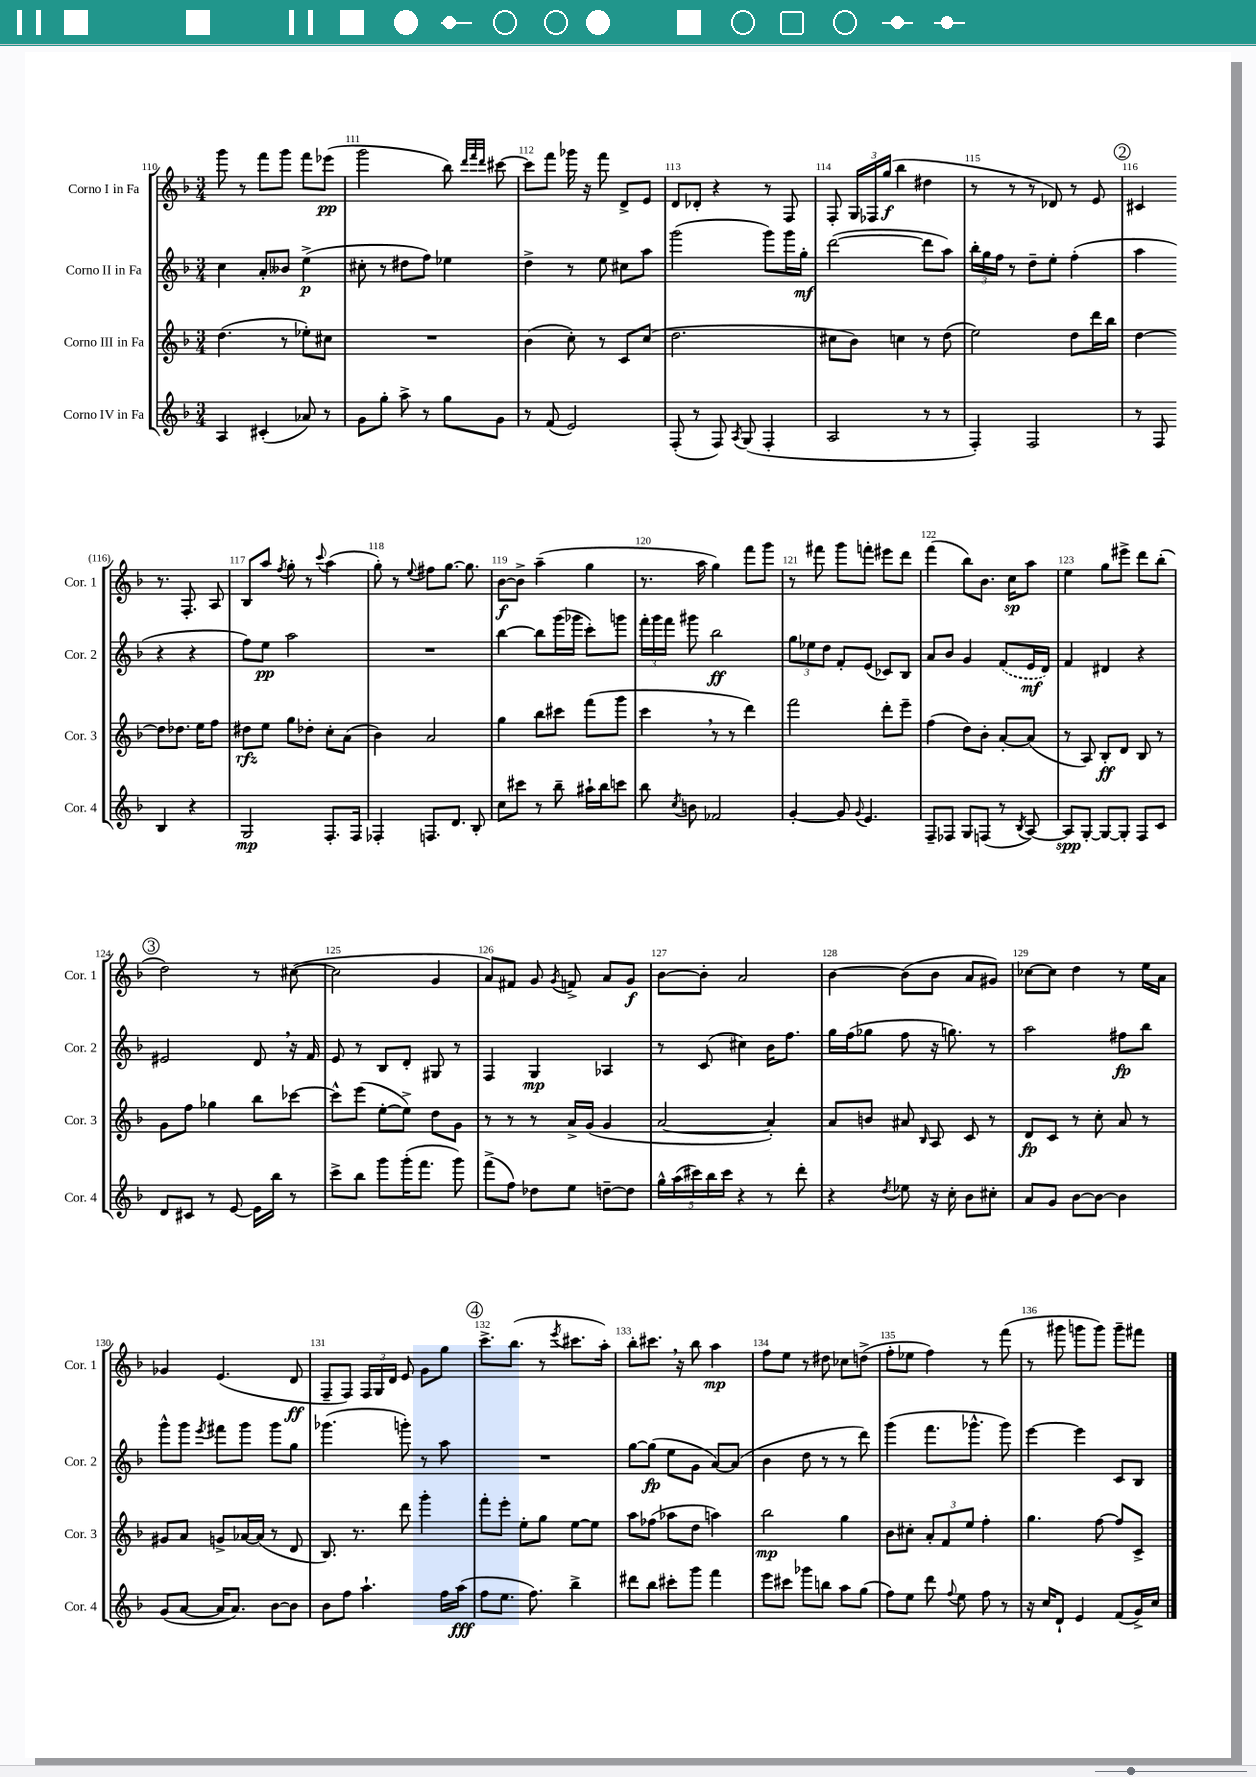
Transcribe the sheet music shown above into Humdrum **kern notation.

**kern	**kern	**kern	**kern
*staff4	*staff3	*staff2	*staff1
*clefG2	*clefG2	*clefG2	*clefG2
*k[b-]	*k[b-]	*k[b-]	*k[b-]
*M3/4	*M3/4	*M3/4	*M3/4
4A	(4.dd	4cc	8ggg
.	.	.	8r
(4c#'	.	8a'	8fff
.	8r	8b--	8ggg
8a-)	8ee-')	(4ee^	8fff
8r	8cc#	.	(8eee-
=	=	=	=
8g	2.r	8cc#'	2ggg
8gg'	.	8r	.
8aa^	.	8dd#	.
8r	.	8ff)	.
8gg	.	4ee-	8bb-)
.	.	.	32qqddd
.	.	.	32qqfff
.	.	.	32qqddd
8g	.	.	[8ccc#
=	=	=	=
8r	(4b-	4dd^	8ccc#]
(8f	.	.	8fff
2e)	8cc')	8r	16ggg-
.	.	.	16r
.	8r	8ee	8fff
.	8c	8cc#	8d^
.	(8cc	8aa	8e
=	=	=	=
(8F'	2.dd	(2ggg	8d
8r	.	.	8d-'
8F)	.	.	4r
8qA	.	.	.
(8G	.	.	.
4F'	.	8ggg)	8r
.	.	16ggg	8F
.	.	16gg'	.
=	=	=	=
2A	8cc#	([2ddd	8F'
.	8b-)	.	24G
.	.	.	24F-
.	.	.	(24gg
.	4cc	.	4bb-
8r	8r	8ddd]	4dd#
8r	(8dd	8aa)	.
=	=	=	=
4F')	2ee)	24bb-'	8r
.	.	24gg	.
.	.	24ff	.
.	.	8r	8r
2F	.	8dd~	8r
.	.	8ee'	8d-)
.	8dd	(4ff'	8r
.	16ddd	.	8e
.	16bb-	.	.
=	=	=	=
8r	[4dd	4aa	4c#
8F	.	.	.
4B-	8dd]	4r	8.r
.	8.dd-	.	.
.	.	.	8.F'
4r	.	4r	.
.	16ee	.	.
.	8ff	.	8A
=	=	=	=
2G	8dd#	8ff)	8B-
.	8ee	8ee	8aa
.	.	.	8qff
.	8gg	2aa	8gg'
.	8dd-'	.	8r
.	.	.	8qqccc
8.F'	8cc'	.	(4aa
.	(8a	.	.
16F	.	.	.
=	=	=	=
4F-'	4b-)	2.r	8gg')
.	.	.	8r
.	.	.	8qqee
8.F	2a	.	8ff#
.	.	.	[8.gg
8.d	.	.	.
.	.	.	8.gg]
8B-'	.	.	.
=	=	=	=
8cc	4gg	[4bb-	[8b-
8ccc#	.	.	8b-^]
8r	8bb-	8bb-]	(4aa~
8bb-~	8ccc#	(16ggg	.
.	.	16ggg-	.
16aa#`	(8fff	8ccc')	4gg
16bb-	.	.	.
8ccc	8ggg	8ggg	.
=	=	=	=
8bb-	4ccc	24fff'	8.r
.	.	24ggg	.
.	.	24fff	.
8qcc	.	.	.
8b	.	8ggg#	.
.	.	.	16aa
2f-	8r	2bb-	4gg)
.	8r	.	.
.	4ddd)	.	8fff
.	.	.	8ggg
=	=	=	=
[4g'	2fff	12gg	8r
.	.	12ee-	.
.	.	.	8fff#
.	.	12dd	.
8g]	.	8f'	8ggg
8qqg	.	.	.
4.e	.	(8e	8fff'
.	8ddd'	8c-)	8eee#
.	8eee~	8B-	8ddd
=	=	=	=
8F~	(4ff	8a	(4fff
8F-	.	8b-	.
8G	8dd)	4g	8bb-)
(8F	8b-'	.	8.b-
8r	[8a'	(8f	.
.	.	.	16cc
8qB-	.	.	.
[8A)	(8a]	16e	8aa
.	.	16d)	.
=	=	=	=
8A]	8r	4f	4ee
[8G'	8A)	.	.
8G_	8B-'	4d#	8gg
8G']	8d	.	8eee#^
8F	8B-	4r	8ddd
8c	8r	.	(8bb-'
=	=	=	=
8d	8g	2e#	2dd)
8c#	8ff	.	.
8r	4gg-	.	.
[8e	.	.	.
16e]	8bb-	8d	8r
16bb-	.	.	.
8r	[8ccc-	16r	([8cc#
.	.	16f	.
=	=	=	=
8ccc^	8ccc-^^]	8e	2cc#]
8bb-	(8eee	8r	.
8ggg	[8ee'	8B-	.
(16ggg'	8ee^])	8d'	.
8.fff	.	.	.
.	8dd	8G#	4g
8ggg)	8g	8r	.
=	=	=	=
(8fff^	8r	4F	8a)
8ff)	8r	.	8f#
8dd-	8r	4G	8g
.	.	.	8qg
8ee	16a^	.	8f^
.	(16g	.	.
[8dd~	4g	4A-	8a
8dd]	.	.	8g
=	=	=	=
20gg^^	[2a	8r	[8b-
(20aa	.	.	.
20ccc#)	.	.	.
.	.	(8c	8b-']
20bb-	.	.	.
20ccc#	.	.	.
4r	.	4cc#)	2a
8r	4a'])	16b-	.
.	.	8.ff	.
8ddd'	.	.	.
=	=	=	=
4r	8a	16gg	[4b-
.	.	(16ff	.
.	8b	8gg-	.
8qdd	.	.	.
8ee-	8a#	8ff	(8b-]
.	16qqB-	.	.
16r	8A	16r	8b-
16cc'	.	8.gg)	.
8b-	8c	.	8a
8cc#'	8r	8r	8g#)
=	=	=	=
8a	8d	2aa	[8cc-
8g	8c	.	8cc-]
[8b-	8r	.	4dd
8b-_	8cc'	.	.
4b-]	8a	8ff#	8r
.	8r	8bb-	16ee
.	.	.	16a
=	=	=	=
(8g	8g#	8ggg^^	4g-
[8a	8a	8ggg	.
.	.	8qeee	.
16a]	8g^	8fff#	(4.e
8.a)	.	.	.
.	[16a-	8ggg	.
.	(16a-]	.	.
[8b-	8r	8ggg	.
8b-]	8d	8gg	8d
=	=	=	=
8b-	8.B-)	(4.ggg-	8F~
8ff	.	.	8F)
.	8.r	.	.
4.aa`	.	.	24F
.	.	.	24G
.	.	.	24d
.	8ddd	8ggg')	8e
.	4ggg'	8r	8g
16ff	.	8aa	8gg
(16aa	.	.	.
=	=	=	=
8ff	8fff'	2.r	8.ccc^
8.ee	8eee'	.	.
.	.	.	(8.bb-
.	8ee'	.	.
8.ff)	.	.	.
.	8gg	.	8r
.	.	.	8qeee
4bb-^	[8ee	.	8.ccc#
.	8ee]	.	.
.	.	.	16aa')
=	=	=	=
8ddd#	8aa	[8gg	8bb-'
8bb-	(8ff-	(8gg]	8.ccc#
8ccc#'	8aa-	8ee	.
.	.	.	16r
8ggg	8dd	8g	8bb-
4fff	4aa)	[8a)	4aa
.	.	(8a]	.
=	=	=	=
8eee	2bb-	4b-	8ff
8ccc#	.	.	8ee
8ggg-	.	8dd	8r
8bb	.	8r	8dd#
8aa	4gg	8r	8cc-
(8gg	.	8ddd)	(8dd^
=	=	=	=
8ff)	8b-	(4ggg	8ff'
8ee	8cc#'	.	8ee-
8ddd	12a'	8.fff	4ff)
.	12f	.	.
8qqff	.	.	.
8ee	.	.	.
.	12ee	.	.
.	.	8.ggg-^^	.
8ff	4ff'	.	8r
8r	.	8ggg-)	(8fff
=	=	=	=
16r	4.gg	[4eee	8r
16cc	.	.	.
8d`	.	.	8ggg#
4e	.	4eee]	8ggg
.	[8ff	.	8ggg)
(8f	8ff]	8c	8ggg~
16g^)	8c^	8B-	8fff#
16cc	.	.	.
==	==	==	==
*-	*-	*-	*-
